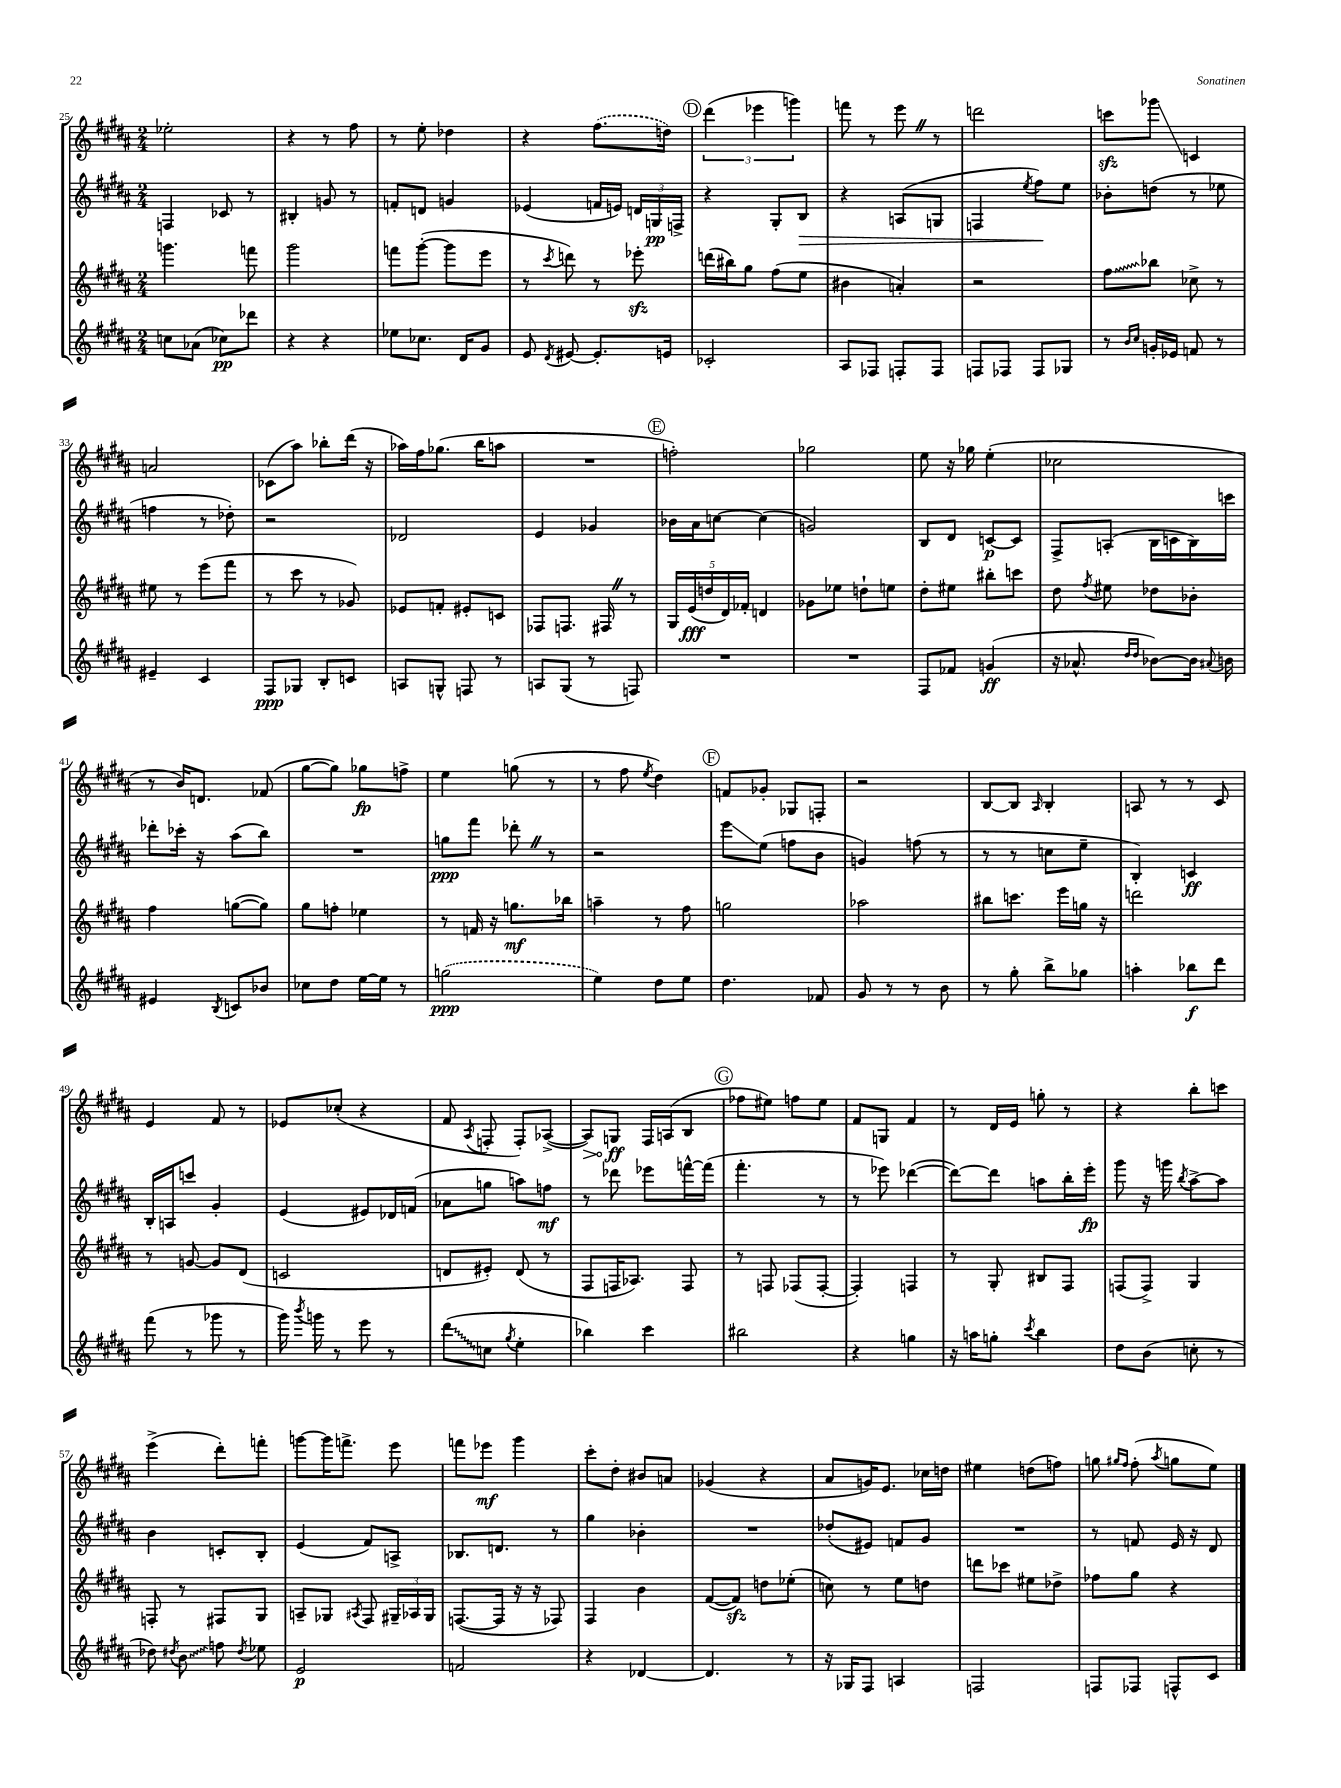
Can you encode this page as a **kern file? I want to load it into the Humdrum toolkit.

**kern	**kern	**kern	**kern
*staff4	*staff3	*staff2	*staff1
*clefG2	*clefG2	*clefG2	*clefG2
*k[f#c#g#d#a#]	*k[f#c#g#d#a#]	*k[f#c#g#d#a#]	*k[f#c#g#d#a#]
*M2/4	*M2/4	*M2/4	*M2/4
8cc\L	4.ggg\	4F/	2ee-'\
(8a-\J	.	.	.
8cc-\L)	.	8c-/	.
8ddd-\J	8fff\	8r	.
=	=	=	=
4r	2ggg#\	4B#'/	4r
4r	.	8g/	8r
.	.	8r	8ff#\
=	=	=	=
8ee-\L	8fff\L	8f'/L	8r
8.cc-\J	([8ggg#'\J	8d/J	8ee'\
.	8ggg#\]L	4g/	4dd-\
16d#/LK	.	.	.
8g#/J	8eee\J	.	.
=	=	=	=
8e/	8r	(4e-/	4r
8qd#/	8qccc#/	.	.
[8e#/	8ddd\)	.	.
8.e#'/]L	8r	16f/LL	(8.ff#\L
.	.	16e/JJ)	.
.	8eee-'\	24d/LL	.
.	.	24G/	.
16e/Jk	.	.	16dd\Jk)
.	.	24F^/JJ	.
=	=	=	=
2c-'/	(16ddd\LL	4r	(6ddd#\
.	16bb#\J)	.	.
.	8gg#\J	.	.
.	.	.	6eee-\
.	(8ff#\L	8G#'/L	.
.	.	.	6ggg\)
.	8ee\J	8B/J	.
=	=	=	=
8A#/L	4b#\	4r	8fff\
8F-/J	.	.	8r
8F'/L	4a'/)	(8A/L	8eee\
8F/J	.	8G/J	8r
=	=	=	=
8F/L	2r	4F/	2ddd\
8F-/J	.	.	.
.	.	8qee/	.
8F-/L	.	8ff#\L)	.
8G-/J	.	8ee\J	.
=	=	=	=
8r	8ff#\L	8b-'\L	8ccc\L
16qqb/LL	.	.	.
16qqcc#/JJ	.	.	.
16g'/LL	8bb-\J	(8dd\J	8ggg-\J
16e-/JJ	.	.	.
8f/	8cc-^\	8r	4c/
8r	8r	8ee-\	.
=	=	=	=
4e#~/	8ee#\	4ff\	2a/
.	8r	.	.
4c#/	(8eee\L	8r	.
.	8fff#\J	8dd-'\)	.
=	=	=	=
8F#/L	8r	2r	(8c-\L
8G-/J	8ccc#\	.	8aa#\J)
8B'/L	8r	.	8bb-'\L
8c/J	8g-/)	.	(16ddd#\Jk
.	.	.	16r
=	=	=	=
8A/L	8e-/L	2d-/	16aa-\LL)
.	.	.	16ff#\J
8G^^/J	8f'/J	.	(8.gg-\J
8F/	8e#'/L	.	.
.	.	.	16bb\LK
8r	8c/J	.	8aa\J
=	=	=	=
8A/L	8F-/L	4e/	2r
(8G#/J	8.F/J	.	.
8r	.	4g-/	.
.	16F#/	.	.
8F/)	8r	.	.
=	=	=	=
2r	20G#/LL	16b-\LL	2ff'\)
.	(20e/	.	.
.	.	16a#\J	.
.	20dd/	.	.
.	.	[8cc\J	.
.	20d#/)	.	.
.	20f-'/JJ	.	.
.	4d/	(4cc\]	.
=	=	=	=
2r	8g-\L	2g/)	2gg-\
.	8ee-\J	.	.
.	8dd`\L	.	.
.	8ee\J	.	.
=	=	=	=
8F#/L	8dd#'\L	8B/L	8ee\
8f-/J	8ee#\J	8d#/J	16r
.	.	.	16gg-\
(4g/	8bb#'\L	[8c/L	(4ee'\
.	8ccc\J	8c/]J	.
=	=	=	=
16r	8dd#\	8F#^/L	2cc-\
8.a-^^/	.	.	.
.	8qff#/	.	.
.	8ee#\	(8A'/J	.
16qqdd#/LL	.	.	.
16qqdd#/JJ	.	.	.
[8b-\L)	8dd-\L	16B\LL	.
.	.	16c\	.
16b-\]Jk	8b-'\J	16B\)	.
8qqa#/	.	.	.
16b\	.	16ccc\JJ	.
=	=	=	=
4e#/	4ff#\	8ddd-'\L	8r
.	.	16ccc-'\Jk	16b/LK)
.	.	16r	8.d/J
8qB/	.	.	.
8c/L	([8gg\L	(8aa#\L	.
8b-/J	8gg\]J)	8bb\J)	(8f-/
=	=	=	=
8cc-\L	8gg#\L	2r	[8gg#\L
8dd#\J	8ff'\J	.	8gg#\]J)
[16ee\LL	4ee-\	.	8gg-\L
16ee\]JJ	.	.	.
8r	.	.	8ff^\J
=	=	=	=
(2gg\	8r	8gg\L	4ee\
.	16f/	8fff#\J	.
.	16r	.	.
.	8.gg\L	8ddd-'\	(8gg\
.	.	8r	8r
.	16bb-\Jk	.	.
=	=	=	=
4ee\)	4aa~\	2r	8r
.	.	.	8ff#\
.	.	.	8qee/
8dd#\L	8r	.	4dd#\)
8ee\J	8ff#\	.	.
=	=	=	=
4.dd#\	2gg\	8eee\L	8f/L
.	.	(8ee\J	8g-'/J
.	.	8ff\L	8G-/L
8f-/	.	8b\J	8F'/J
=	=	=	=
8g#/	2aa-\	4g/)	2r
8r	.	.	.
8r	.	(8ff\	.
8b\	.	8r	.
=	=	=	=
8r	8bb#\L	8r	[8B/L
8gg#'\	8.ccc\J	8r	8B/]J
.	.	.	16qqA#/
8bb^\L	.	8cc\L	4B'/
.	16eee\LL	.	.
8gg-\J	16gg\JJ	8ee~\J	.
.	16r	.	.
=	=	=	=
4aa'\	2ddd\	4B'/)	8A/
.	.	.	8r
8bb-\L	.	4c/	8r
8ddd#\J	.	.	8c#/
=	=	=	=
(8fff#\	8r	16B'/LL	4e/
.	.	16A/J	.
8r	[8g/	8ccc/J	.
8ggg-\	8g/]L	4g#'/	8f#/
8r	(8d#/J	.	8r
=	=	=	=
16ggg#\)	2c/	(4e/	8e-/L
8qbbb/	.	.	.
16ggg\	.	.	.
8r	.	.	(8cc-'/J
8eee\	.	8e#/L)	4r
8r	.	16d-/L	.
.	.	(16f/JJ	.
=	=	=	=
(8ddd#\L	8d/L	8a-\L	8f#/
.	.	.	8qA#/
8cc\J	8e#'/J)	8gg\J	8F'/
8qgg#/	.	.	.
4ee'\	(8d/	8aa\L)	8F'/L)
.	8r	8ff\J	([8A-^/J
=	=	=	=
4bb-\)	8F#/L	8r	8A-/]L)
.	16F/K	8ddd-\	8G/J
.	8.A-/J)	.	.
4ccc#\	.	8eee-\L	16F#/LL
.	.	.	(16A/J
.	8F/	[16fff^^\L	8B/J
.	.	(16fff\]JJ	.
=	=	=	=
2bb#\	8r	4.fff#'\	8ff-\L
.	8F/	.	8ee#\J)
.	(8F-/L	.	8ff\L
.	[8F-'/J	8r	8ee#\J
=	=	=	=
4r	4F-'/])	8r	8f#/L
.	.	8eee-\)	8G/J
4gg\	4F/	([4ddd-\	4f#/
=	=	=	=
16r	8r	8ddd-\_L)	8r
16aa\LK	.	.	.
8gg'\J	8G#'/	8ddd-\]J	16d#/LL
.	.	.	16e/JJ
8qccc#/	.	.	.
4bb\	8B#/L	8aa\L	8gg'\
.	8F#/J	16bb'\L	8r
.	.	16eee'\JJ	.
=	=	=	=
8dd#\L	(8F/L	8ggg#\	4r
(8b\J	8F^/J)	16r	.
.	.	16ggg\	.
.	.	8qbb/	.
8cc'\	4G#/	[8aa#^\L	8bb'\L
8r	.	8aa#\]J	8ccc\J
=	=	=	=
8dd-\)	8F'/	4b\	(4eee^\
8qdd#/	.	.	.
8b\	8r	.	.
8ff\	8F#/L	8c'/L	8ddd#'\L)
8qdd#/	.	.	.
8ee-\	8G#/J	8B'/J	8fff'\J
=	=	=	=
2e/	8A~/L	(4e/	[8ggg\L
.	8G-/J	.	16ggg\]K
.	.	.	8.fff^\J
.	8qA#/	.	.
.	8F#/	8f#/L)	.
.	24G#~/LL	8A^/J	8eee\
.	24A-/	.	.
.	24G#/JJ	.	.
=	=	=	=
2f/	([8.F/L	8.B-/L	8fff\L
.	.	.	8eee-\J
.	16F/]Jk	8.d/J	.
.	16r	.	4ggg#\
.	16r	.	.
.	8F-/)	8r	.
=	=	=	=
4r	4F#/	4gg#\	8ccc#'\L
.	.	.	8dd#'\J
[4d-/	4b\	4b-'\	8b#/L
.	.	.	8a/J
=	=	=	=
4.d-/]	([8f#/L	2r	(4g-/
.	8f#/]J)	.	.
.	8dd\L	.	4r
8r	(8ee-'\J	.	.
=	=	=	=
16r	8cc\)	(8dd-'/L	8a#/L
16G-/LK	.	.	.
8F#/J	8r	8e#/J)	16g/K)
.	.	.	8.e/J
4A/	8ee\L	8f/L	.
.	8dd\J	8g#/J	16cc-\LL
.	.	.	16dd\JJ
=	=	=	=
2F/	8ddd\L	2r	4ee#\
.	8ccc-\J	.	.
.	8ee#\L	.	(8dd\L
.	8dd-^\J	.	8ff\J)
=	=	=	=
8F/L	8ff-\L	8r	8gg\
.	.	.	16qqgg#/LL
.	.	.	16qqff#/JJ
8F-/J	8gg#\J	8f/	(8ff#'\
.	.	.	8qaa#/
8F^^/L	4r	16e/	8gg\L
.	.	16r	.
8c#/J	.	8d#/	8ee\J)
==	==	==	==
*-	*-	*-	*-
